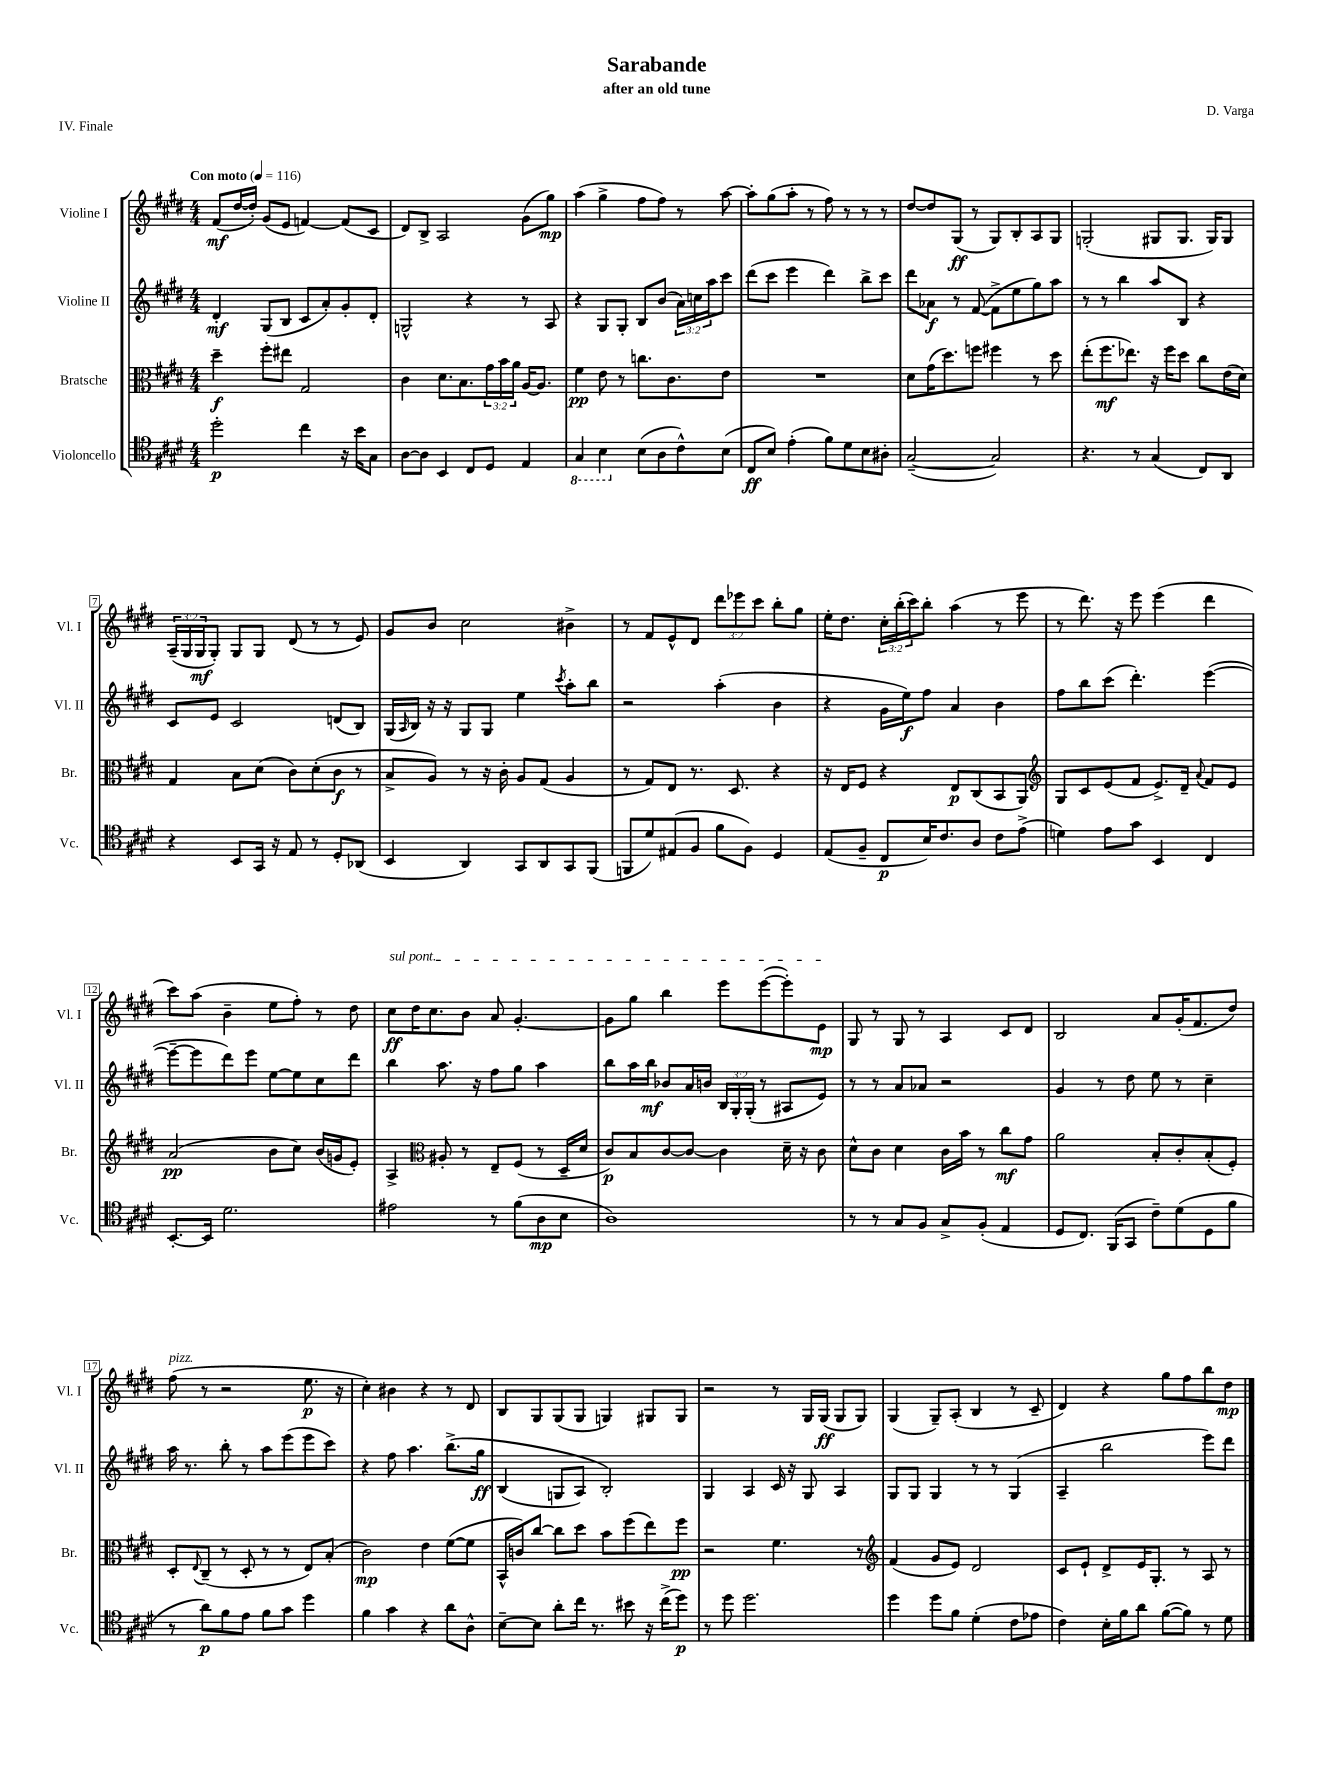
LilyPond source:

\header { title = "Sarabande" composer = "D. Varga" subtitle = "after an old tune" piece = "IV. Finale" }
<<
\new StaffGroup <<
\new Staff = "s0" \with { instrumentName = "Violine I" shortInstrumentName = "Vl. I" } {
    \clef treble \key e \major \numericTimeSignature \time 4/4 \override Staff.TupletNumber.text = #tuplet-number::calc-fraction-text \tempo "Con moto" 4 = 116
    fis'8\mf( dis''16~ dis''16-.) gis'8( e'8 f'4~) f'8( cis'8 |
    dis'8) b8-> a2 gis'8( gis''8\mp) |
    a''4( gis''4-> fis''8 fis''8) r8 a''8~ |
    a''8-. gis''8( a''8-. r8 fis''8) r8 r8 r8 |
    dis''8~ dis''8 gis8\ff( r8 gis8) b8-. a8 gis8 |
    g2-.( gis8 gis8. gis16) gis8 |
    \tuplet 3/2 { a16--( gis16 gis16\mf } gis8-.) gis8 gis8 dis'8( r8 r8 e'8) |
    gis'8 b'8 cis''2 bis'4-> |
    r8 fis'8 e'8-^ dis'8 \tuplet 3/2 { dis'''8 ees'''8 cis'''8 } b''8-. gis''8 |
    e''16-. dis''8. \tuplet 3/2 { cis''16-. b''16-.( cis'''16) } b''8-. a''4( r8 e'''8 |
    r8 dis'''8.) r16 e'''8 e'''4( dis'''4 |
    cis'''8) a''8( b'4-- e''8 fis''8-.) r8 dis''8 |
    \once \override TextSpanner.bound-details.left.text = \markup { \italic "sul pont." } cis''8\ff\startTextSpan dis''16 cis''8. b'8 a'8 gis'4.~-. |
    gis'8 gis''8 b''4 e'''8 e'''8~( e'''8-.) e'8\mp\stopTextSpan |
    gis8 r8 gis8 r8 a4 cis'8 dis'8 |
    b2 a'8 gis'16-.( fis'8. dis''8) |
    fis''8^\markup { \italic "pizz." }( r8 r2 e''8.\p r16 |
    cis''4-.) bis'4 r4 r8 dis'8 |
    b8 gis8 gis8( gis8 g4) gis8 gis8 |
    r2 r8 gis16 gis16\ff( gis8 gis8) |
    gis4( gis8--) a8-.( b4 r8 cis'8-- |
    dis'4) r4 gis''8 fis''8 b''8 dis''8\mp \bar "|." |
}
\new Staff = "s1" \with { instrumentName = "Violine II" shortInstrumentName = "Vl. II" } {
    \clef treble \key e \major \numericTimeSignature \time 4/4 \override Staff.TupletNumber.text = #tuplet-number::calc-fraction-text
    dis'4-.\mf gis8( b8 cis'8 a'8-.) gis'8-. dis'8-. |
    g2-^ r4 r8 a8 |
    r4 gis8 gis8-. b8 b'8( \tuplet 3/2 { a'16) c''16 a''16 } cis'''8 |
    dis'''8( cis'''8 e'''4 dis'''4) b''8-> cis'''8 |
    dis'''8 aes'8\f r8 fis'8~( fis'8-> e''8 gis''8) a''8 |
    r8 r8 b''4 a''8 b8 r4 |
    cis'8 e'8 cis'2 d'8( b8) |
    gis16( \grace { a16 } b16) r16 r16 gis8 gis8 e''4 \acciaccatura { cis'''8 } a''8-. b''8 |
    r2 a''4-.( b'4 |
    r4 gis'16 e''16\f) fis''8 a'4 b'4 |
    fis''8 b''8 cis'''8( dis'''4.-.) e'''4~( |
    e'''8~-- e'''8 dis'''8) e'''8 e''8~ e''8 cis''8 dis'''8 |
    b''4 a''8. r16 fis''8 gis''8 a''4 |
    b''8 a''16 b''16\mf bes'8 a'16 b'16 \tuplet 3/2 { b16 gis16-. gis16-.( } r8 ais8 e'8) |
    r8 r8 a'8 aes'8 r2 |
    gis'4 r8 dis''8 e''8 r8 cis''4-- |
    a''16 r8. b''8-. r8 a''8 e'''8( e'''8 cis'''8) |
    r4 fis''8 a''4. b''8.->\( gis''16\ff |
    b4( g8 a8) b2-.\) |
    gis4 a4 cis'16 r16 gis8 a4 |
    gis8 gis8 gis4 r8 r8 gis4( |
    a4-- b''2 e'''8) dis'''8 \bar "|." |
}
\new Staff = "s2" \with { instrumentName = "Bratsche" shortInstrumentName = "Br." } {
    \clef alto \key e \major \numericTimeSignature \time 4/4 \override Staff.TupletNumber.text = #tuplet-number::calc-fraction-text
    dis''4--\f fis''8-. eis''8 gis2 |
    cis'4 dis'8. b8. \tuplet 3/2 { gis'16 b'16 a'16 } a16~ a8. |
    fis'4\pp e'8 r8 c''8. cis'8. e'8 |
    R1 |
    dis'8 gis'16( dis''8.) f''8 fis''4 r8 dis''8 |
    e''8-.( fis''8.\mf ees''8.) r16 fis''16 dis''8 cis''8 e'16( dis'16) |
    gis4 b8 dis'8( cis'8) dis'8-.( cis'8\f r8 |
    b8-> a8) r8 r16 cis'16-. a8 gis8( a4 |
    r8 gis8) e8 r8. dis8. r4 |
    r16 e16 fis8 r4 e8\p cis8( b,8 a,8) |
    \clef treble gis8 cis'8 e'8( fis'8 e'8.->) dis'16-- \appoggiatura { a'8 } fis'8 e'8 |
    a'2\pp( b'8 cis''8) b'16( g'16 e'8-.) |
    a4-> \clef alto ais8-. r8 e8-- fis8( r8 dis16-- dis'16 |
    cis'8\p) b8 cis'8~ cis'8~ cis'4 dis'16-- r16 cis'8 |
    dis'8-^ cis'8 dis'4 cis'16 b'16 r8 cis''8\mf gis'8 |
    a'2 b8-. cis'8-. b8-.( fis8-.) |
    dis8-. \appoggiatura { e8 } cis8--( r8 dis8-. r8 r8 e8) b8-.( |
    cis'2\mp) e'4 fis'8~( fis'8 |
    b,16-^ c'16) cis''8~ cis''8 dis''8 b'8 fis''8( e''8) fis''8\pp |
    r2 fis'4. r8 |
    \clef treble fis'4( gis'8 e'8) dis'2 |
    cis'8 e'8-! dis'8-> e'16 gis8.-. r8 a8 r8 \bar "|." |
}
\new Staff = "s3" \with { instrumentName = "Violoncello" shortInstrumentName = "Vc." } {
    \clef tenor \key e \major \numericTimeSignature \time 4/4
    dis''2-.\p cis''4 r16 b'16 gis8 |
    a8~ a8 b,4 cis8 dis8 e4 |
    \ottava #-1 gis,4 b,4 \ottava #0 b8( a8 cis'8-^) b8( |
    cis8\ff b8) e'4-.( fis'8) dis'8 b8 ais8-. |
    gis2~--( gis2) |
    r4. r8 gis4( cis8) a,8 |
    r4 b,8 gis,16 r16 e8 r8 dis8-. aes,8( |
    b,4 a,4) gis,8 a,8 gis,8 fis,8( |
    f,8 dis'8) eis8( fis8 fis'8 fis8) dis4 |
    e8( fis8-- cis8\p b16) cis'8. a8 cis'8 e'8->( |
    d'4) e'8 gis'8 b,4 cis4 |
    b,8.~-. b,16 dis'2. |
    eis'2 r8 fis'8( a8\mp b8 |
    a1) |
    r8 r8 gis8 fis8 gis8-> fis8-.( e4 |
    dis8 cis8.) fis,16( gis,8 cis'8--) dis'8( dis8 fis'8 |
    r8 a'8\p) fis'8 e'8 fis'8 gis'8 dis''4 |
    fis'4 gis'4 r4 a'8 a8-^ |
    b8~-- b8 a'8-. cis''16 r8. bis'8 r16 cis''16->( dis''8\p) |
    r8 dis''8 dis''2. |
    dis''4 dis''8 fis'8 dis'4-.( cis'8 ees'8 |
    cis'4) b16-. fis'16 a'8 fis'8~( fis'8) r8 dis'8 \bar "|." |
}
>>
>>
\layout { \context { \Score \override BarNumber.stencil = #(make-stencil-boxer 0.1 0.3 ly:text-interface::print) } }
